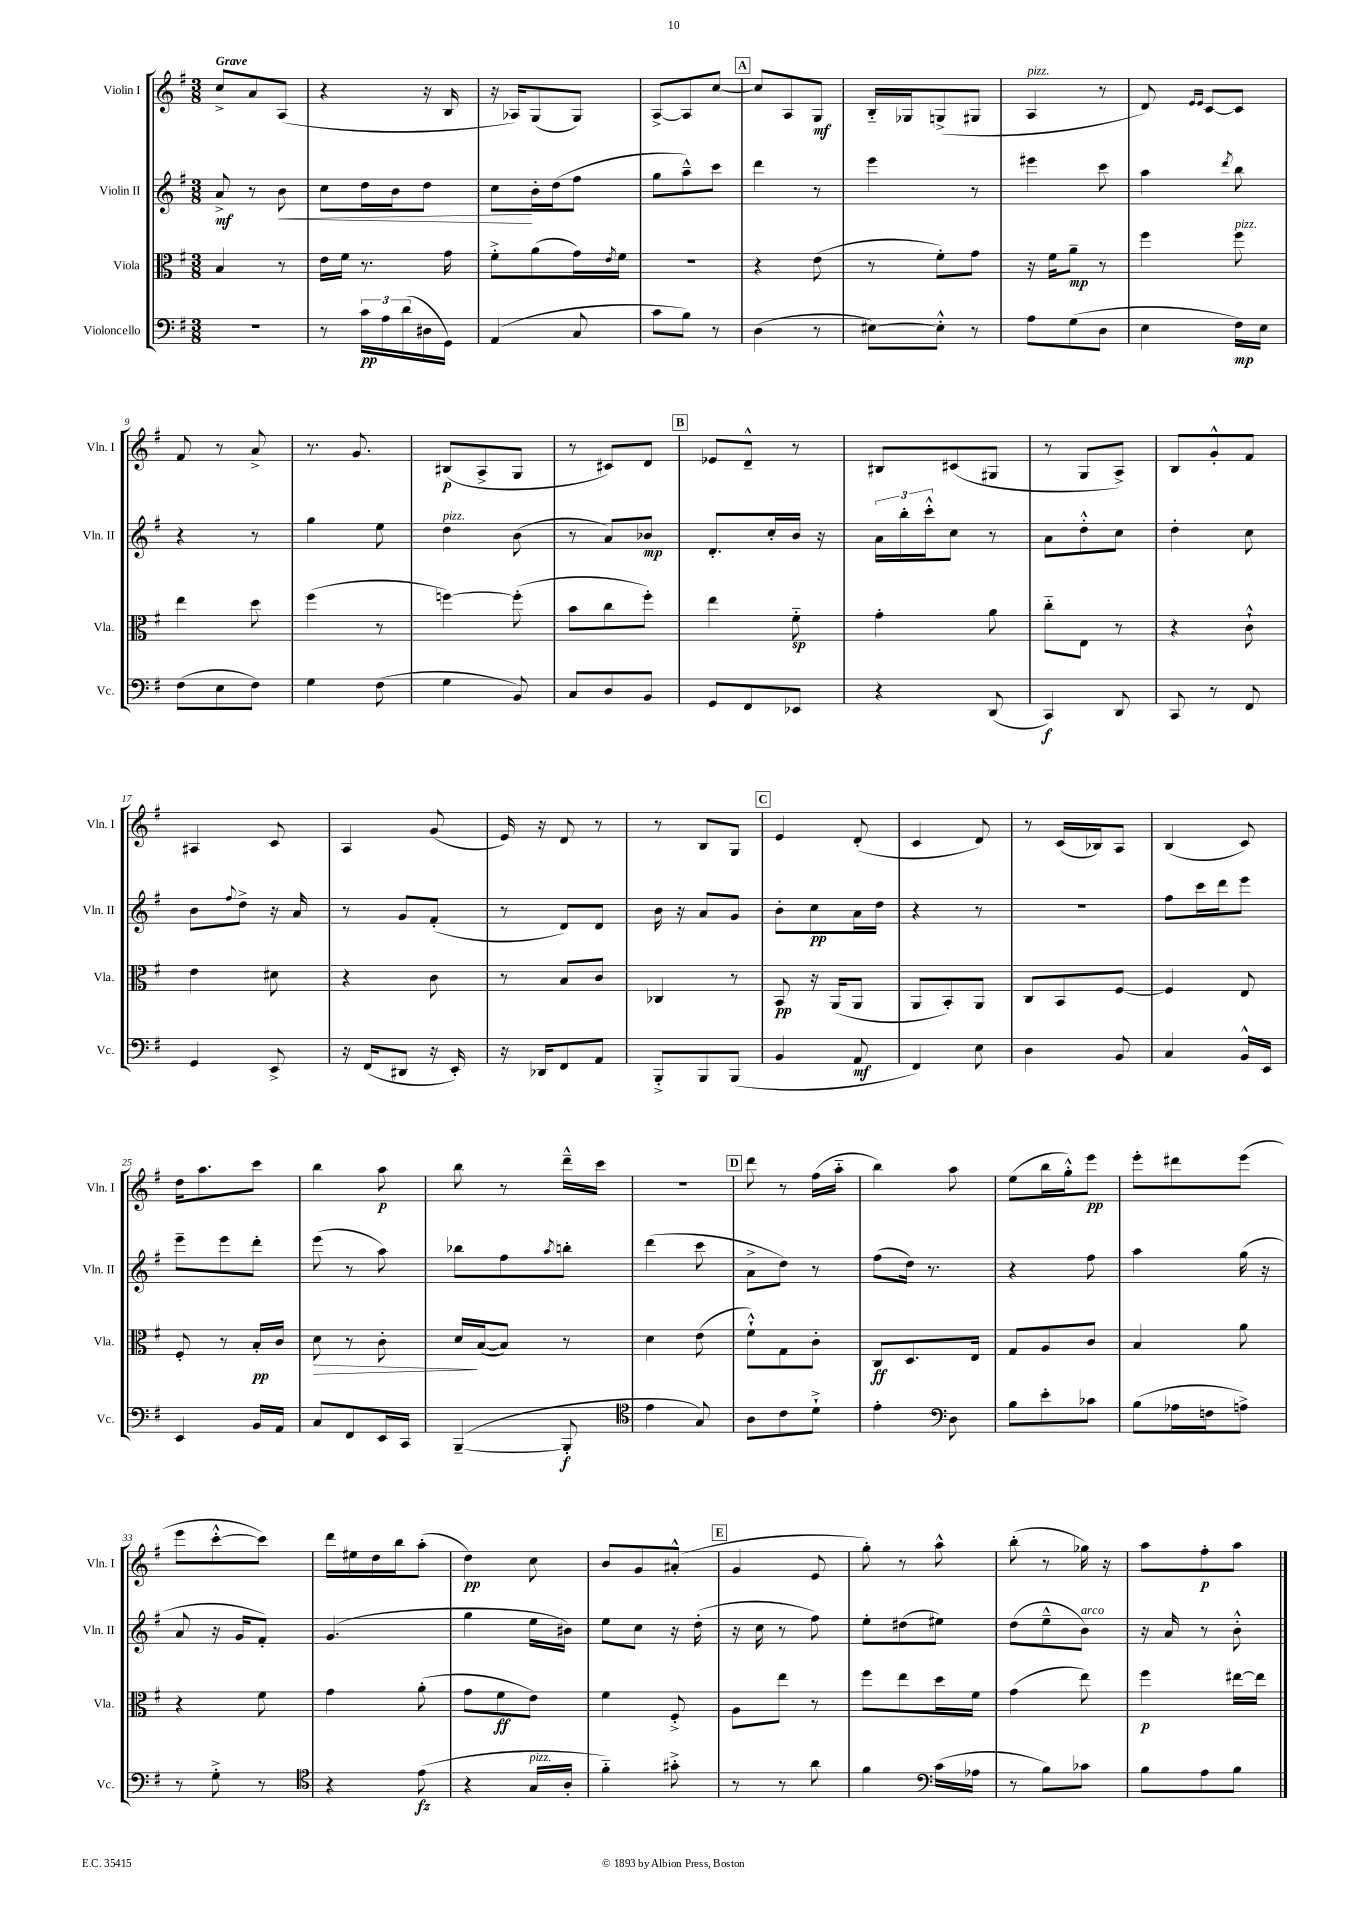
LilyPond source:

<<
\new StaffGroup <<
\new Staff = "s0" \with { instrumentName = "Violin I" shortInstrumentName = "Vln. I" } {
    \clef treble \key g \major \numericTimeSignature \time 3/8 \tempo "Grave"
    c''8-> a'8 a8( |
    r4 r16 b16 |
    r16 aes16) g8( g8) |
    a8~-> a8 c''8~ |
    \mark \markup { \box "A" } c''8 a8 g8\mf |
    b16-_ ges16 g8->( gis8 |
    a4^\markup { \italic "pizz." } r8 |
    d'8) \grace { e'16 e'16 } c'8~ c'8 |
    fis'8 r8 a'8-> |
    r8. g'8. |
    bis8\p( a8-> g8 |
    r8 cis'8) d'8 |
    \mark \markup { \box "B" } ees'8 d'8---^ r8 |
    bis8 cis'8( gis8 |
    r8 g8 a8->) |
    b8 g'8-.-^ fis'8 |
    ais4 c'8 |
    a4 g'8( |
    e'16) r16 d'8 r8 |
    r8 b8 g8 |
    \mark \markup { \box "C" } e'4 d'8-.( |
    c'4 d'8) |
    r8 c'16( bes16) a8 |
    b4( c'8) |
    d''16 a''8. c'''8 |
    b''4 a''8\p |
    b''8 r8 d'''16---^ c'''16 |
    R4. |
    \mark \markup { \box "D" } d'''8 r8 fis''16( a''16-_ |
    b''4) a''8 |
    e''8( b''16 g''16-.-^) e'''8\pp |
    e'''8-. dis'''8 e'''8( |
    e'''8 c'''8~-.-^ c'''8) |
    d'''16 eis''16 d''16 b''16 a''8-.( |
    d''4\pp) c''8 |
    b'8 g'8 ais'8-.-^( |
    \mark \markup { \box "E" } g'4 e'8 |
    g''8-.) r8 a''8-^ |
    b''8-.( r8 ges''16) r16 |
    a''8 fis''8-.\p a''8 \bar "|." |
}
\new Staff = "s1" \with { instrumentName = "Violin II" shortInstrumentName = "Vln. II" } {
    \clef treble \key g \major \numericTimeSignature \time 3/8
    a'8->\mf r8 b'8\< |
    c''8 d''16 b'16 d''8 |
    c''8\! b'16-. d''16( fis''8 |
    g''8 a''8---^) c'''8 |
    \mark \markup { \box "A" } d'''4 r8 |
    e'''4 r8 |
    eis'''4 c'''8 |
    a''4 \acciaccatura { d'''8 } b''8 |
    r4 r8 |
    g''4 e''8 |
    d''4^\markup { \italic "pizz." } b'8( |
    r8 a'8) bes'8\mp |
    \mark \markup { \box "B" } d'8.-. c''16-. b'16 r16 |
    \tuplet 3/2 { a'16 b''16-. c'''16-.-^ } c''8 r8 |
    a'8 d''8-.-^ c''8 |
    d''4-. c''8 |
    b'8 \appoggiatura { fis''8 } d''8-> r16 a'16 |
    r8 g'8 fis'8-.( |
    r8 d'8) d'8 |
    b'16 r16 a'8 g'8 |
    \mark \markup { \box "C" } b'8-. c''8\pp a'16 d''16 |
    r4 r8 |
    R4. |
    fis''8 c'''16 d'''16 e'''8 |
    e'''8-- e'''8 d'''8-. |
    e'''8( r8 a''8) |
    bes''8 fis''8 \acciaccatura { a''8 } b''8-. |
    d'''4( c'''8 |
    \mark \markup { \box "D" } a'8-> d''8) r8 |
    fis''8( d''16) r8. |
    r4 fis''8 |
    a''4 g''16( r16 |
    a'8 r16 g'16 fis'8-.) |
    g'4.( |
    g''4 e''16 bis'16) |
    e''8 c''8 r16 d''16-.( |
    \mark \markup { \box "E" } r16 c''16 r8 fis''8) |
    e''8-. dis''8( eis''8) |
    d''8( e''8---^ b'8^\markup { \italic "arco" }) |
    r16 a'16 r8 b'8-.-^ \bar "|." |
}
\new Staff = "s2" \with { instrumentName = "Viola" shortInstrumentName = "Vla." } {
    \clef alto \key g \major \numericTimeSignature \time 3/8
    b4 r8 |
    e'16 fis'16 r8. g'16 |
    fis'8-.-> a'8( g'16) \acciaccatura { e'8 } fis'16 |
    R4. |
    \mark \markup { \box "A" } r4 e'8( |
    r8 fis'8-.) g'8 |
    r16 fis'16 a'8--\mp r8 |
    fis''4 fis''8^\markup { \italic "pizz." } |
    e''4 d''8 |
    fis''4( r8 |
    f''4~) f''8-.( |
    b'8 c''8 fis''8-.) |
    \mark \markup { \box "B" } e''4 fis'8-_\sp |
    g'4-. a'8 |
    c''8-_ e8 r8 |
    r4 c'8-!-^ |
    e'4 dis'8 |
    r4 c'8 |
    r8 b8 c'8 |
    ces4 r8 |
    \mark \markup { \box "C" } b,8\pp r16 a,16( a,8 |
    a,8 b,8-.) a,8 |
    c8 b,8 fis8~ |
    fis4 e8 |
    fis8-. r8 b16-.\pp c'16 |
    d'8\> r8 c'8-. |
    d'16\! b16~( b8) r8 |
    d'4 e'8( |
    \mark \markup { \box "D" } fis'8-!-^) g8 c'8-. |
    c8\ff d8. e16 |
    g8 a8 c'8 |
    b4 a'8 |
    r4 fis'8 |
    g'4 a'8-.( |
    g'8 fis'8\ff e'8) |
    fis'4 fis8-.-> |
    \mark \markup { \box "E" } a8 e''8 r8 |
    fis''8 e''8 d''16 fis'16 |
    g'4( e''8) |
    fis''4\p eis''16~ eis''16 \bar "|." |
}
\new Staff = "s3" \with { instrumentName = "Violoncello" shortInstrumentName = "Vc." } {
    \clef bass \key g \major \numericTimeSignature \time 3/8
    R4. |
    r8 \tuplet 3/2 { c'16\pp a16 d'16( } dis16 g,16) |
    a,4( c8 |
    c'8 b8) r8 |
    \mark \markup { \box "A" } d4( r8 |
    eis8~) eis8-.-^ r8 |
    a8 g8( d8 |
    e4 fis16\mp) e16 |
    fis8( e8 fis8) |
    g4 fis8( |
    g4 b,8) |
    c8 d8 b,8 |
    \mark \markup { \box "B" } g,8 fis,8 ees,8 |
    r4 d,8( |
    c,4\f) d,8 |
    c,8 r8 fis,8 |
    g,4 e,8-> |
    r16 fis,16( dis,8 r16 e,16-.) |
    r16 des,16 fis,8 a,8 |
    b,,8-.-> b,,8 b,,8( |
    \mark \markup { \box "C" } b,4 a,8\mf |
    fis,4) e8 |
    d4 b,8 |
    c4 b,16-^ e,16 |
    e,4 b,16 a,16 |
    c8 fis,8 e,16 c,16 |
    b,,4~--( b,,8-.\f |
    \clef tenor e'4 g8) |
    \mark \markup { \box "D" } a8 c'8 d'8-!-> |
    e'4-. \clef bass d8 |
    b8 e'8-. ces'8 |
    b8( aes16 f16 a8->) |
    r8 g8-.-> r8 |
    \clef tenor r4 e'8\fz( |
    r4 g16^\markup { \italic "pizz." } a16-. |
    fis'4-_) gis'8-.-> |
    \mark \markup { \box "E" } r8 r8 a'8 |
    fis'4 \clef bass c'16( aes16 |
    r8 b8) ces'8 |
    b8 a8 b8 \bar "|." |
}
>>
>>
